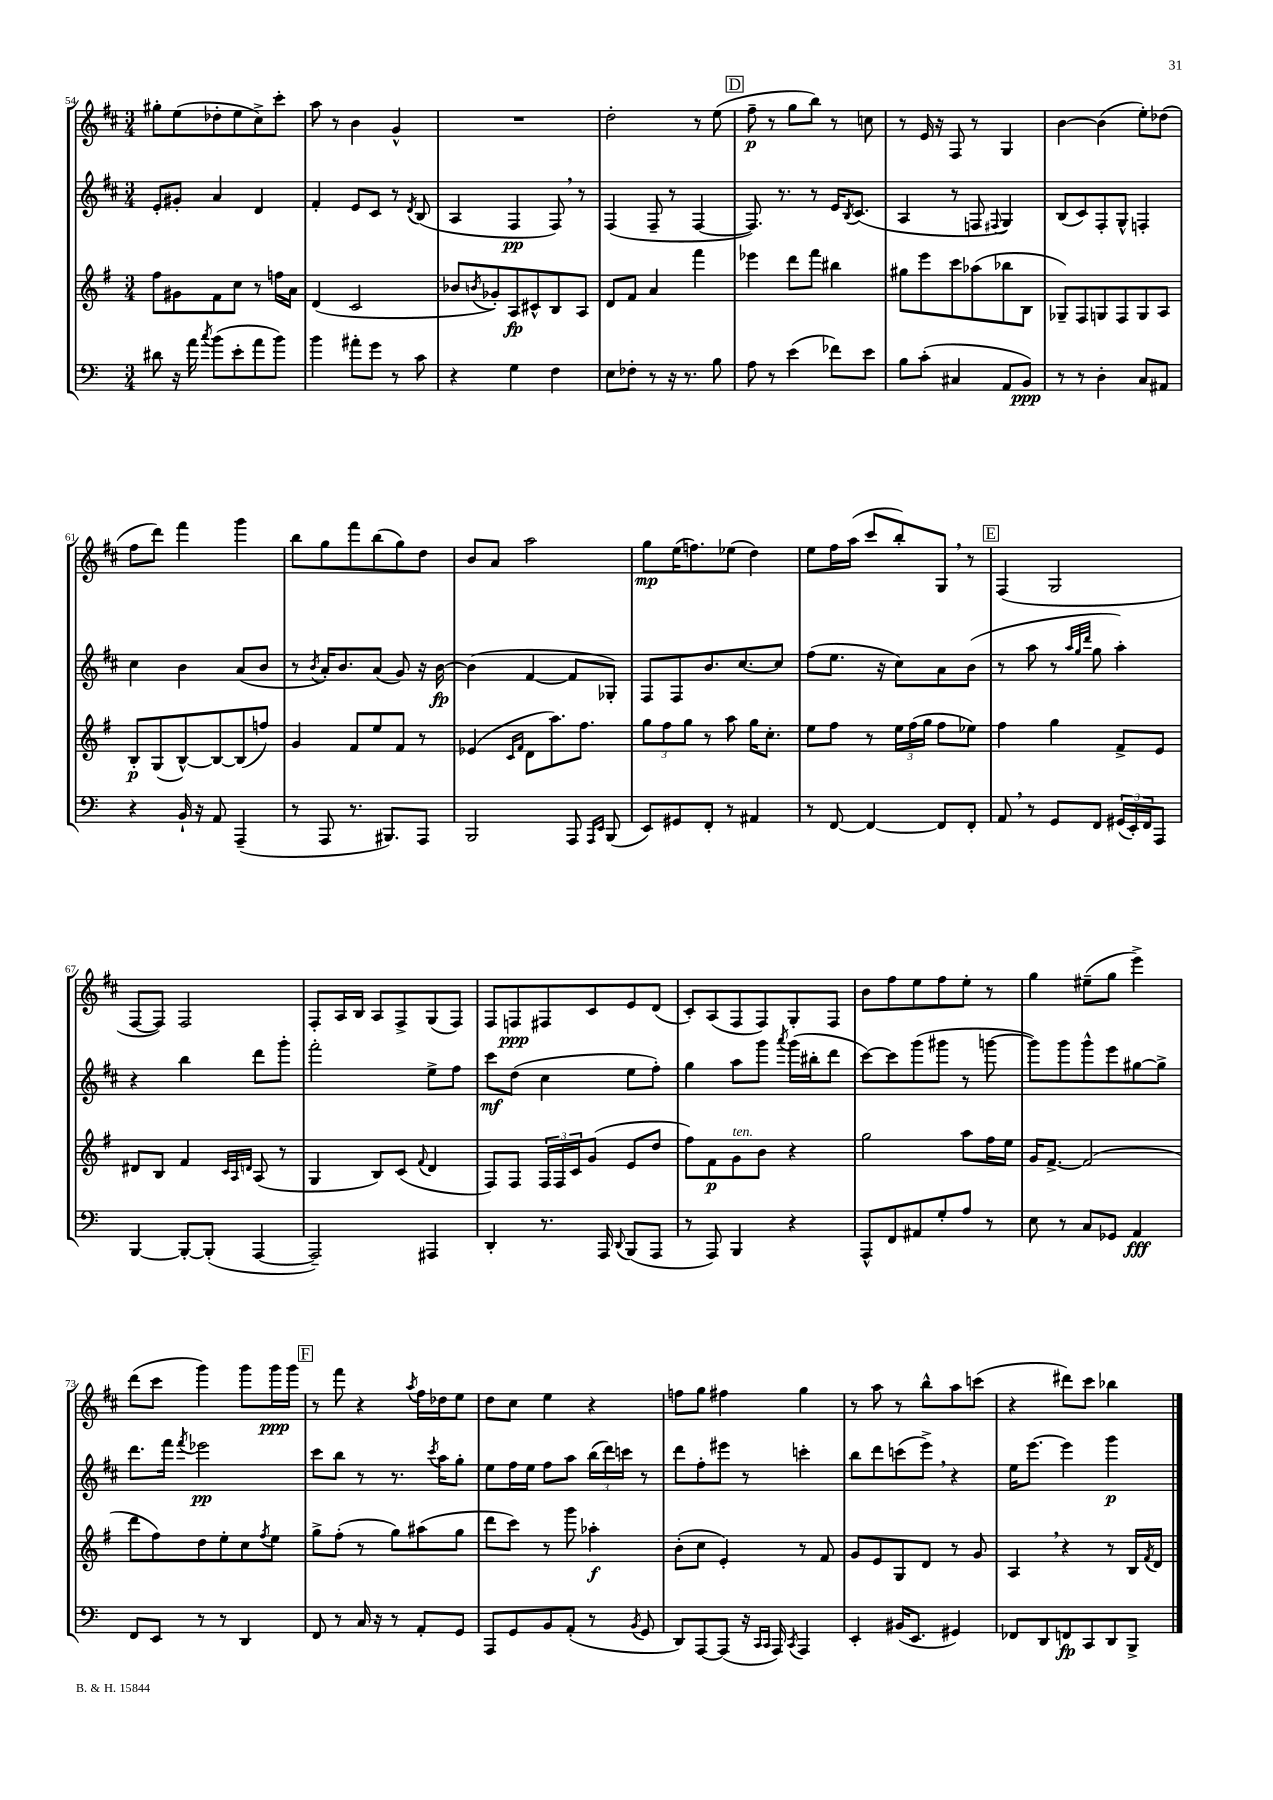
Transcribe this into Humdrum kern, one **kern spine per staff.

**kern	**kern	**kern	**kern
*staff4	*staff3	*staff2	*staff1
*clefF4	*clefG2	*clefG2	*clefG2
*k[]	*k[f#]	*k[f#c#]	*k[f#c#]
*M3/4	*M3/4	*M3/4	*M3/4
8d#	8ff#	8e'	8gg#'
16r	8g#	8g#'	(8ee
16a	.	.	.
8qcc	.	.	.
(8b	8f#	4a	8dd-'
8e'	8cc	.	8ee
8a	8r	4d	8cc#^)
8b)	16ff	.	8ccc#'
.	16a	.	.
=	=	=	=
4b	(4d	4f#'	8aa
.	.	.	8r
8a#'	2c	8e	4b
8g	.	8c#	.
8r	.	8r	4g^^
.	.	8qd	.
8c	.	(8B	.
=	=	=	=
4r	8b-	4A	2.r
.	8qb	.	.
.	8g-')	.	.
4G	8A	4F#	.
.	8c#^^	.	.
4F	8B	8F#)	.
.	8A	8r	.
=	=	=	=
8E	8d	(4F#	2dd'
8F-'	8f#	.	.
8r	4a	8F#~	.
16r	.	8r	.
8.r	.	.	.
.	4fff#	[4F#	8r
8B	.	.	(8ee
=	=	=	=
8A	4eee-	8.F#])	8ff#~
8r	.	.	8r
.	.	8.r	.
(4e	8ddd	.	8gg
.	8fff#	8r	8bb)
8f-)	4bb#	16e	8r
.	.	8qB	.
.	.	(8.c#	.
8e	.	.	8cc
=	=	=	=
8B	8gg#	4A	8r
(8c'	8eee	.	16e
.	.	.	16r
4C#	8ccc	8r	8F#
.	(8aa-	8F	8r
.	.	8qqF#	.
8AA	8bb-	4G)	4G
8BB)	8B	.	.
=	=	=	=
8r	8G-~)	(8B	[4b
8r	8F#	8c#)	.
4D'	8G	8F#'	(4b]
.	8F#	8G^^	.
8C	8G	4F'	8ee')
8AA#	8A	.	(8dd-
=	=	=	=
4r	8B'	4cc#	8ff#
.	(8G	.	8ddd)
16BB`	[8B^^)	4b	4fff#
16r	.	.	.
8AA	8B_	.	.
(4AAA~	(8B]	(8a	4ggg
.	8ff)	8b	.
=	=	=	=
8r	4g	8r	8bb
.	.	8qb	.
8AAA	.	16a')	8gg
.	.	8.b	.
8.r	8f#	.	8fff#
.	8ee	(8a	(8bb
8.BBB#)	.	.	.
.	8f#	8g)	8gg)
8AAA	8r	16r	8dd
.	.	[16b	.
=	=	=	=
2BBB	(4e-	(4b]	8b
.	.	.	8a
.	16qqc	.	.
.	16qqf#	.	.
.	8d	[4f#	2aa
.	8.aa)	.	.
8AAA	.	8f#]	.
.	8.ff#	.	.
16qqAAA	.	.	.
16qqEE	.	.	.
(8BBB	.	8G-')	.
=	=	=	=
8EE)	12gg	8F#	8gg
.	12ff#	.	.
8GG#	.	8F#	(16ee
.	12gg	.	.
.	.	.	8.ff)
8FF'	8r	8.b	.
8r	8aa	.	(8ee-
.	.	[8.cc#	.
4AA#	16gg	.	4dd)
.	8.cc'	.	.
.	.	8cc#]	.
=	=	=	=
8r	8ee	(8ff#	8ee
[8FF	8ff#	8.ee	16ff#
.	.	.	(16aa
4FF_	8r	.	8ccc#
.	.	16r	.
.	24ee	8cc#)	8bb')
.	(24ff#	.	.
.	24gg	.	.
8FF]	8ff#	8a	8G
8FF'	8ee-)	(8b	8r
=	=	=	=
8AA	4ff#	8r	(4F#
8r	.	8aa	.
8GG	4gg	8r	2G
.	.	32qqaa	.
.	.	32qqgg	.
.	.	32qqddd	.
8FF	.	8gg	.
(24GG#	8f#^	4aa')	.
24EE')	.	.	.
24FF	.	.	.
8AAA	8e	.	.
=	=	=	=
[4BBB	8d#	4r	[8F#
.	8B	.	8F#])
8BBB'_	4f#	4bb	2F#
(8BBB']	.	.	.
.	32qqc	.	.
.	32qqA	.	.
.	32qqd	.	.
[4AAA	(8A	8ddd	.
.	8r	8ggg'	.
=	=	=	=
2AAA~])	4G	2fff#'	8F#'
.	.	.	16A
.	.	.	16B
.	8B)	.	8A
.	(8c	.	8F#^
.	8qqf#	.	.
4AAA#	4d	8ee^	(8G
.	.	8ff#	8F#)
=	=	=	=
4DD'	8F#)	8ccc#	8F#
.	8F#	(8dd	8F
8.r	24F#	4cc#	8F#
.	24F#	.	.
.	24c	.	.
.	(8g	.	8c#
16AAA	.	.	.
8qqDD	.	.	.
(8BBB	8e	8ee	8e
8AAA	8dd	8ff#')	(8d
=	=	=	=
8r	8ff#)	4gg	8c#')
8AAA)	8f#	.	(8A
4BBB	8g	8aa	8F#
.	8b	8ggg	8F#)
.	.	8qaaa	.
4r	4r	(16ggg	8G'
.	.	16bb#'	.
.	.	8ddd	8F#
=	=	=	=
8AAA^^	2gg	[8ccc#)	8b
8FF	.	8ccc#]	8ff#
8AA#	.	(8ggg	8ee
8G'	.	8ggg#	8ff#
8A	8aa	8r	8ee'
8r	16ff#	[8ggg	8r
.	16ee	.	.
=	=	=	=
8E	16g	8ggg])	4gg
.	[8.f#^	.	.
8r	.	8ggg	.
8C	(2f#]	8ggg^^	(8ee#~
8GG-	.	8eee	8gg
4AA	.	[8gg#	4eee^)
.	.	8gg#^]	.
=	=	=	=
8FF	8ddd	8.ddd	(8ddd
8EE	8ff#)	.	8ccc#
.	.	16fff#	.
.	.	8qfff#	.
8r	8dd	2eee-	4ggg)
8r	8ee'	.	.
4DD	8cc	.	8ggg
.	8qff#	.	.
.	8ee	.	16ggg
.	.	.	16ggg
=	=	=	=
8FF	8gg^	8ccc#	8r
8r	(8ff#'	8bb	8fff#
16C	8r	8r	4r
16r	.	.	.
8r	8gg)	8.r	.
.	.	.	8qaa
8AA'	(8aa#	.	16ff#
.	.	8qccc#	.
.	.	16aa	16dd-
8GG	8gg	8gg'	8ee
=	=	=	=
8AAA	8ddd	8ee	8dd
8GG	8ccc)	16ff#	8cc#
.	.	16ee	.
8BB	8r	8ff#	4ee
(8AA'	8ggg	8aa	.
8r	4aa-'	(24bb	4r
.	.	24ddd)	.
.	.	24ccc	.
8qBB	.	.	.
8GG	.	8r	.
=	=	=	=
8DD)	(8b'	8ddd	8ff
[8AAA	8cc	8ff#'	8gg
(8AAA]	4e')	8eee#	4ff#
16r	.	8r	.
16qqCC	.	.	.
16qqCC	.	.	.
16AAA)	.	.	.
8qCC	.	.	.
4AAA	8r	4ccc'	4gg
.	8f#	.	.
=	=	=	=
4EE'	8g	8bb	8r
.	8e	8ddd	8aa
(16BB#	8G	(8ccc	8r
8.EE	.	.	.
.	8d	8eee^)	8bb^^
4GG#)	8r	4r	8aa
.	8g	.	(8ccc
=	=	=	=
8FF-	4A	16ee	4r
.	.	[8.eee	.
8DD	.	.	.
8FF	4r	4eee]	8ddd#)
8CC	.	.	8ccc#
8DD	8r	4ggg	4bb-
8BBB^	16B	.	.
.	8qf#	.	.
.	16d	.	.
==	==	==	==
*-	*-	*-	*-
